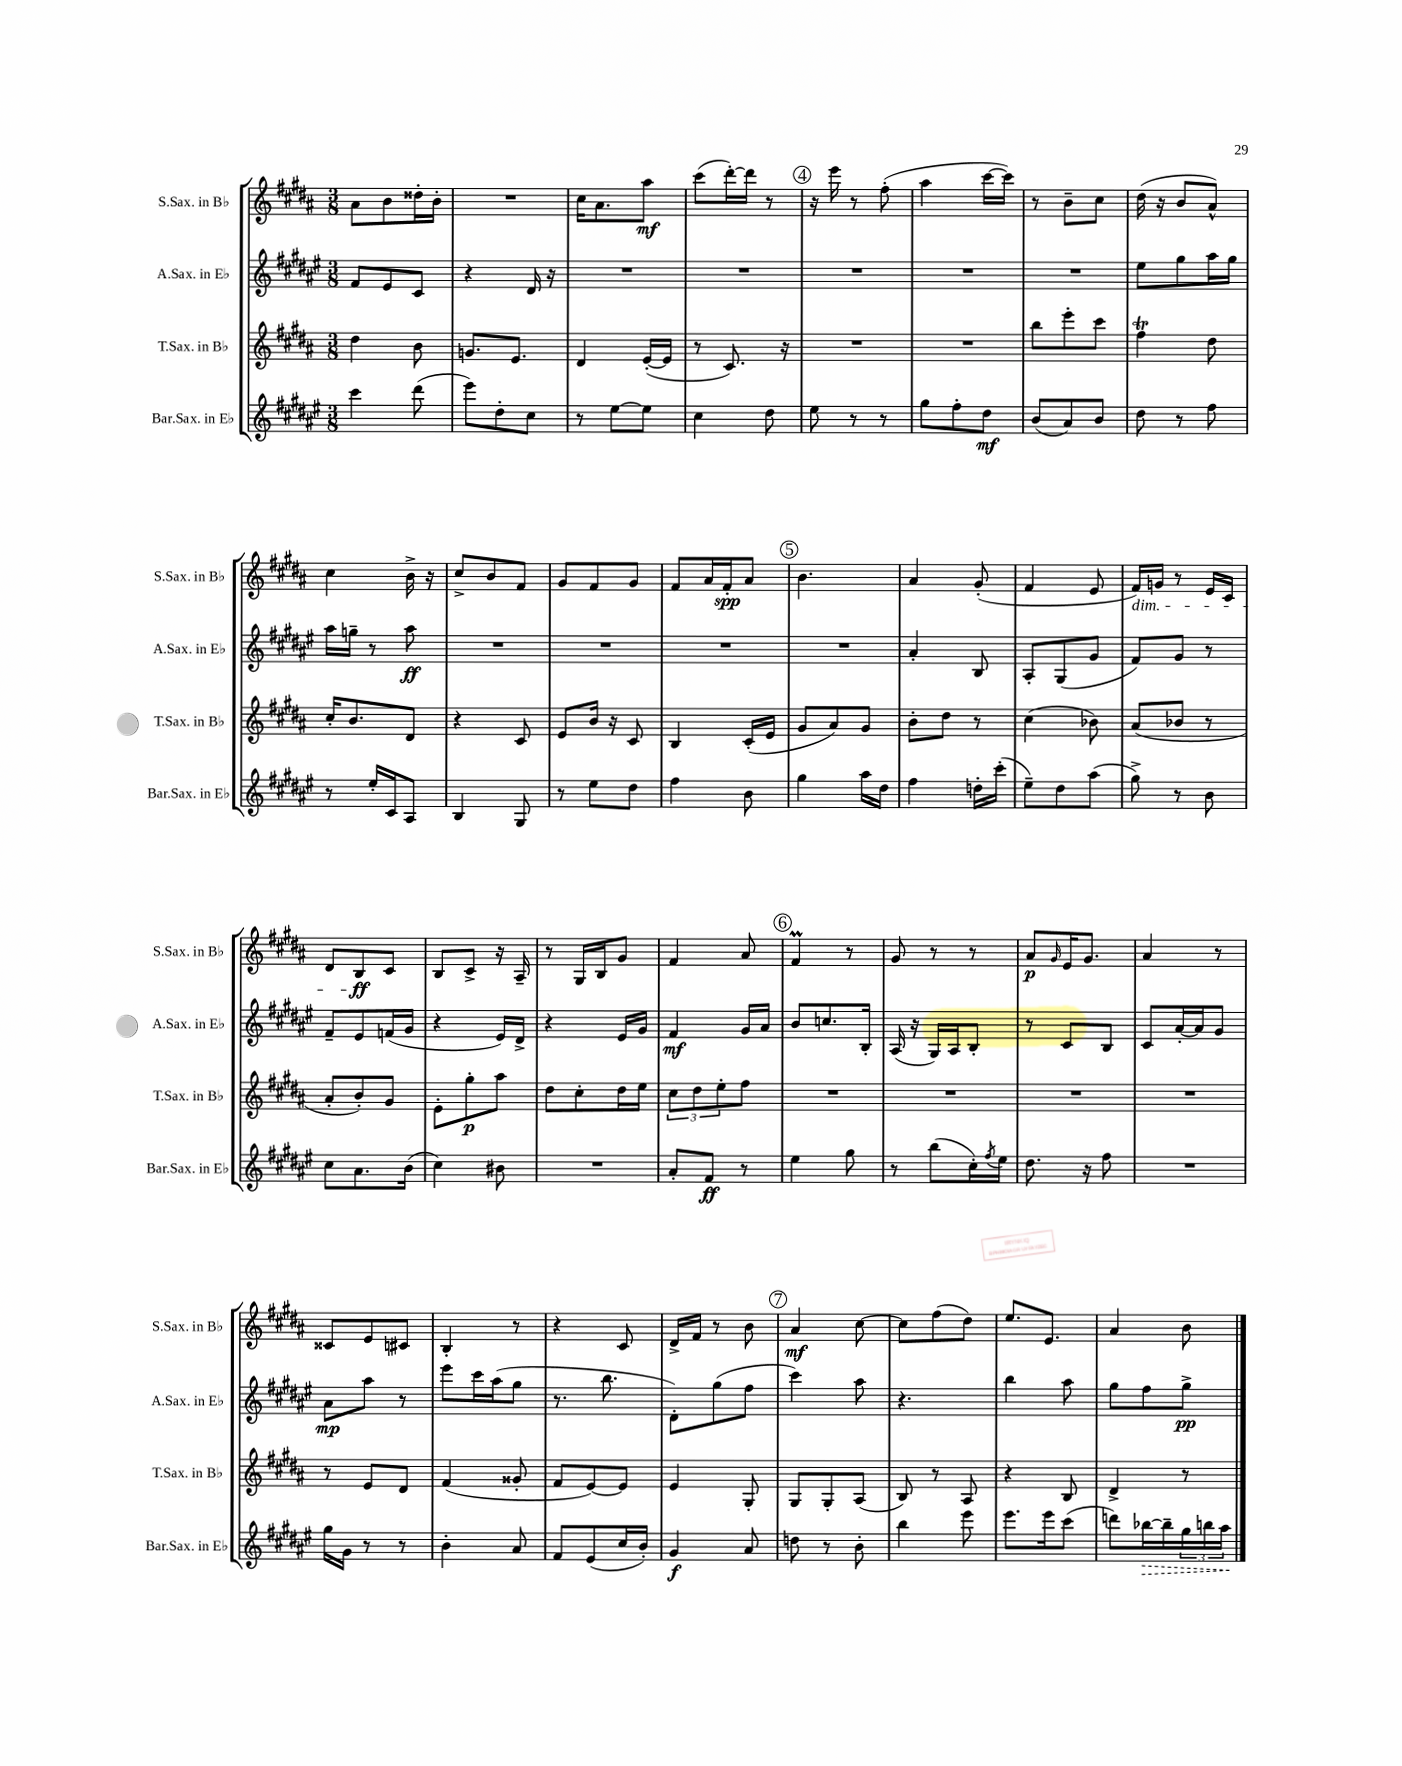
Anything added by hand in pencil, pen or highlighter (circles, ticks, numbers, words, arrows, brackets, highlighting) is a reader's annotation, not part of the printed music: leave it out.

**kern	**kern	**kern	**kern
*staff4	*staff3	*staff2	*staff1
*clefG2	*clefG2	*clefG2	*clefG2
*k[f#c#g#d#a#e#]	*k[f#c#g#d#a#]	*k[f#c#g#d#a#e#]	*k[f#c#g#d#a#]
*M3/8	*M3/8	*M3/8	*M3/8
4ccc#\	4dd#\	8f#/L	8a#\L
.	.	8e#/	8b\
(8ddd#\	8b\	8c#/J	16dd##'\L
.	.	.	16b'\JJ
=	=	=	=
8eee#\L)	8.g/L	4r	4.r
8dd#'\	.	.	.
.	8.e/J	.	.
8cc#\J	.	16d#/	.
.	.	16r	.
=	=	=	=
8r	4d#/	4.r	16cc#\LK
.	.	.	8.a#\
[8ee#\L	.	.	.
8ee#\]J	([16e'/LL	.	8aa#\J
.	16e/]JJ	.	.
=	=	=	=
4cc#\	8r	4.r	(8ccc#\L
.	8.c#/)	.	[16ddd#'\L)
.	.	.	16ddd#\]JJ
8dd#\	.	.	8r
.	16r	.	.
=	=	=	=
8ee#\	4.r	4.r	16r
.	.	.	16eee\
8r	.	.	8r
8r	.	.	(8ff#'\
=	=	=	=
8gg#\L	4.r	4.r	4aa#\
8ff#'\	.	.	.
8dd#\J	.	.	[16ccc#\LL
.	.	.	16ccc#\]JJ)
=	=	=	=
(8b/L	8bb\L	4.r	8r
8a#/)	8eee'\	.	8b~\L
8b/J	8ccc#\J	.	8cc#\J
=	=	=	=
8dd#\	4ff#\	8ee#\L	(16dd#\
.	.	.	16r
8r	.	8gg#\	8b/L
8ff#\	8dd#\	16aa#\L	8a#^^/J)
.	.	16gg#\JJ	.
=	=	=	=
8r	16cc#'/LK	16aa#\LL	4cc#\
.	8.b/	16gg~\JJ	.
16ee#'/LL	.	8r	.
16c#/J	.	.	.
8A#/J	8d#/J	8aa#\	16b^\
.	.	.	16r
=	=	=	=
4B/	4r	4.r	8cc#^/L
.	.	.	8b/
8G#/	8c#/	.	8f#/J
=	=	=	=
8r	8e/L	4.r	8g#/L
8ee#\L	16b/Jk	.	8f#/
.	16r	.	.
8dd#\J	8c#/	.	8g#/J
=	=	=	=
4ff#\	4B/	4.r	8f#/L
.	.	.	16a#/L
.	.	.	16f#'/J
8b\	(16c#'/LL	.	8a#/J
.	16e/JJ	.	.
=	=	=	=
4gg#\	8g#/L	4.r	4.b\
.	8a#/)	.	.
16aa#\LL	8g#/J	.	.
16dd#\JJ	.	.	.
=	=	=	=
4ff#\	8b'\L	4a#'/	4a#/
.	8dd#\J	.	.
16dd'\LL	8r	8B/	(8g#'/
(16ccc#'\JJ	.	.	.
=	=	=	=
8ee#~\L)	(4cc#\	8A#'/L	4f#/
8dd#\	.	(8G#/	.
(8aa#\J	8b-\)	8g#/J	8e/
=	=	=	=
8gg#^\)	(8a#/L	8f#/L)	16f#/LL)
.	.	.	16g/JJ
8r	8b-/J	8g#/J	8r
8b\	8r	8r	16e/LL
.	.	.	16c#/JJ
=	=	=	=
8cc#\L	8a#'/L	8f#~/L	8d#/L
8.a#\	8b'/)	8e#/	8B/
.	8g#/J	(16f/L	8c#/J
(16b\Jk	.	16g#/JJ	.
=	=	=	=
4cc#\)	8e'\L	4r	8B/L
.	8gg#'\	.	8c#^/J
8b#\	8aa#\J	16e#/LL)	16r
.	.	16d#^/JJ	16A#~/
=	=	=	=
4.r	8dd#\L	4r	8r
.	8cc#'\	.	16G#/LL
.	.	.	16B/J
.	16dd#\L	16e#/LL	8g#/J
.	16ee\JJ	16g#/JJ	.
=	=	=	=
8a#'/L	12cc#\L	4f#/	4f#/
.	12dd#\	.	.
8f#/J	.	.	.
.	12ee'\	.	.
8r	8ff#\J	16g#/LL	8a#/
.	.	16a#/JJ	.
=	=	=	=
4ee#\	4.r	8b/L	4f#/
.	.	8.cc/	.
8gg#\	.	.	8r
.	.	16B'/Jk	.
=	=	=	=
8r	4.r	(16A#/	8g#/
.	.	16r	.
(8bb\L	.	16G#/LL)	8r
.	.	16A#/J	.
16cc#'\L)	.	8B'/J	8r
8qff#/	.	.	.
16ee#\JJ	.	.	.
=	=	=	=
8.dd#\	4.r	8r	8a#/L
.	.	.	16qqg#/
.	.	8c#/L	16e/K
16r	.	.	8.g#/J
8ff#\	.	8B/J	.
=	=	=	=
4.r	4.r	8c#/L	4a#/
.	.	[16a#'/L	.
.	.	16a#/]J	.
.	.	8g#/J	8r
=	=	=	=
16gg#\LL	8r	8a#\L	8c##/L
16g#\JJ	.	.	.
8r	8e/L	8aa#\J	8e/
8r	8d#/J	8r	8c#/J
=	=	=	=
4b'\	(4f#/	8eee#\L	4B'/
.	.	16ccc#\L	.
.	.	(16aa#\J	.
8a#/	8g##'/	8gg#\J	8r
=	=	=	=
8f#/L	8f#/L	8.r	4r
(8e#/	[8e/)	.	.
.	.	8.bb\	.
16cc#/L	8e/]J	.	8c#/
16b'/JJ)	.	.	.
=	=	=	=
4g#/	4e/	8d#'\L)	16d#^/LL
.	.	.	16f#/JJ
.	.	(8gg#\	8r
8a#/	8G#'/	8ff#\J	8b\
=	=	=	=
8dd\	8G#/L	4ccc#\)	4a#/
8r	8G#'/	.	.
8b'\	(8A#/J	8aa#\	[8cc#\
=	=	=	=
4bb\	8B/)	4.r	8cc#\]L
.	8r	.	(8ff#\
8eee#\	8A#/	.	8dd#\J)
=	=	=	=
8.eee#\L	4r	4bb\	8.ee/L
16eee#\k	.	.	8.e/J
(8ccc#\J	8B/	8aa#\	.
=	=	=	=
8ddd\L)	4d#^/	8gg#\L	4a#/
[16bb-\L	.	8ff#\	.
16bb-~\]	.	.	.
24gg#\	8r	8gg#^\J	8b\
24bb\	.	.	.
24aa#\JJ	.	.	.
==	==	==	==
*-	*-	*-	*-
